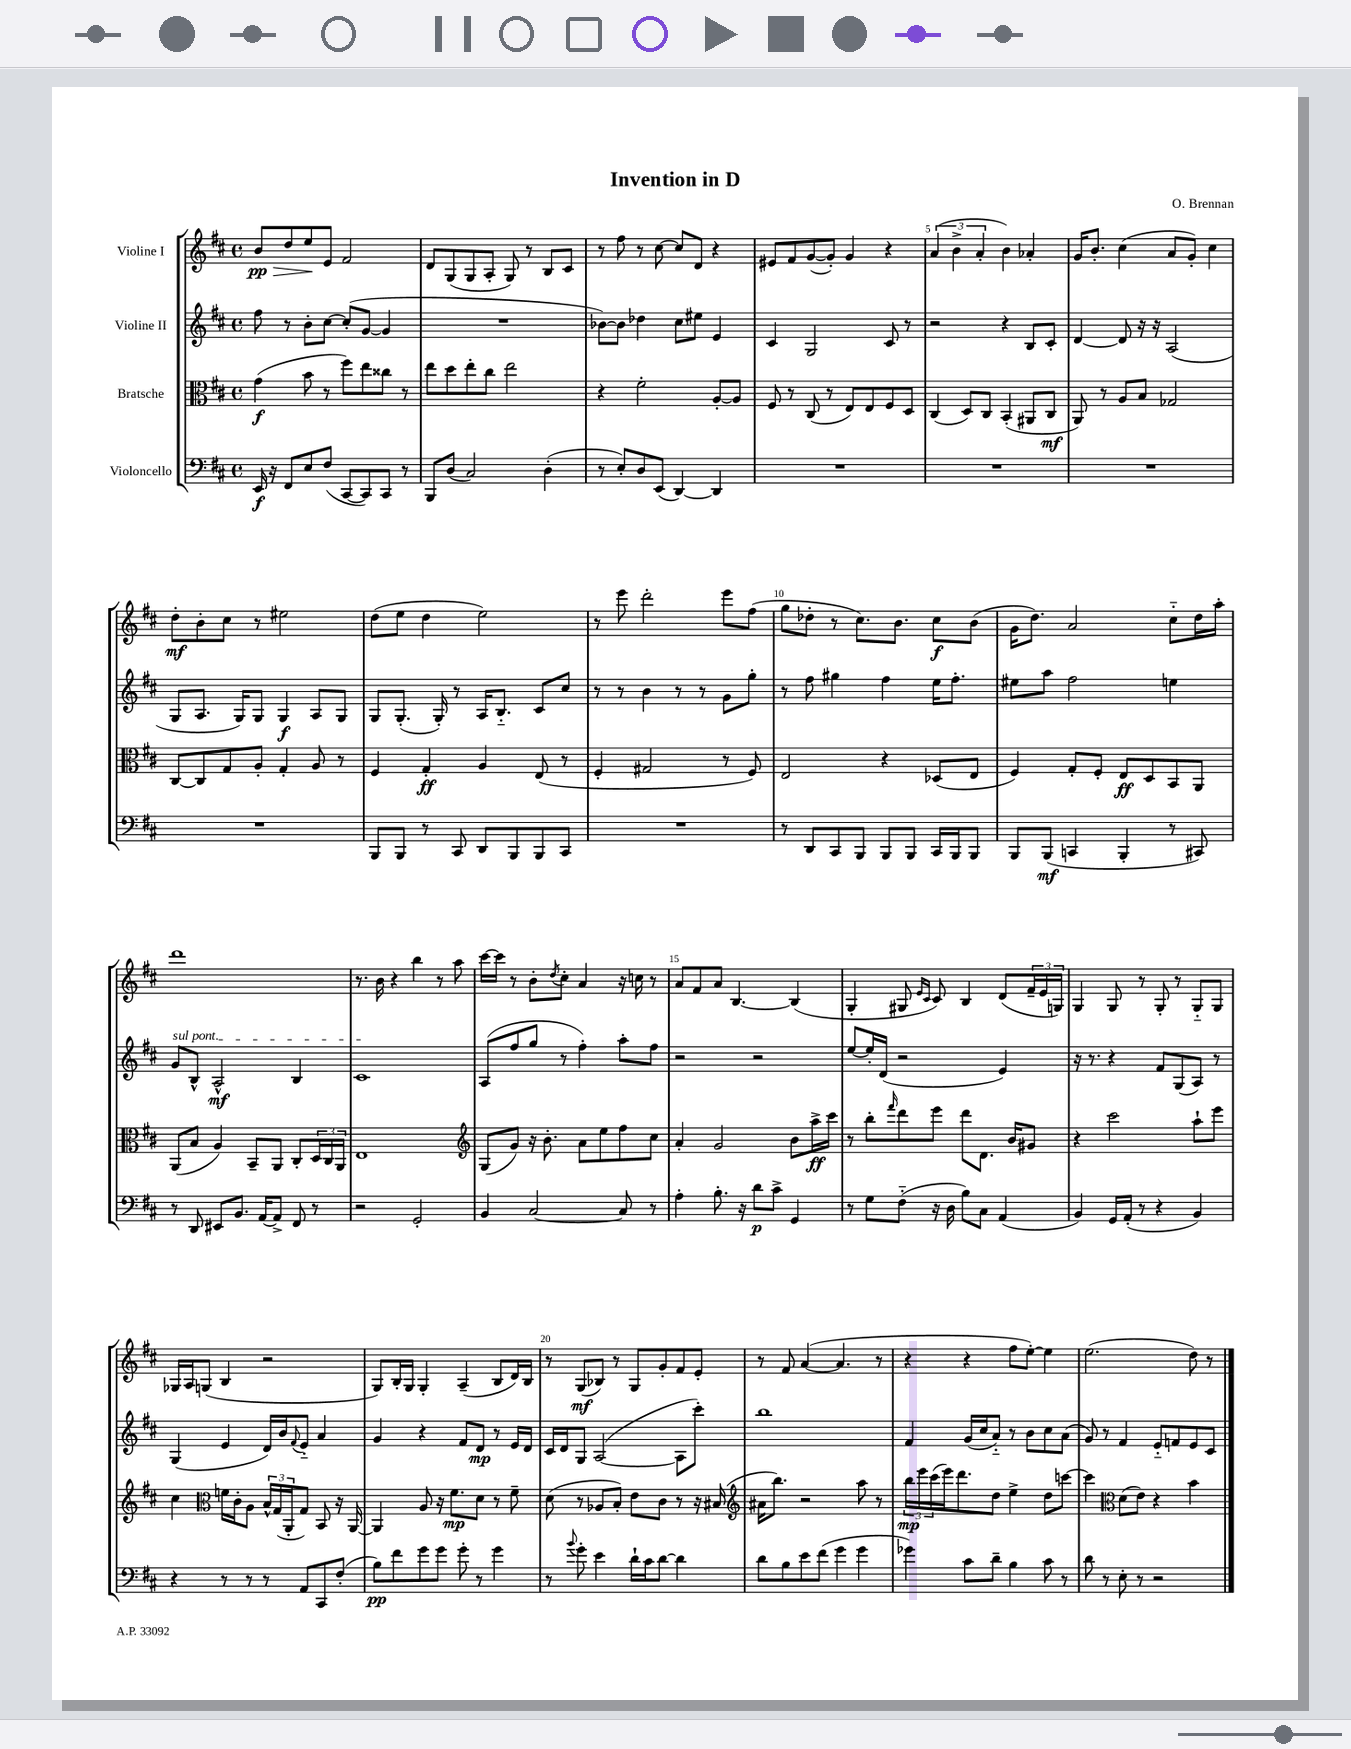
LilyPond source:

\header { title = "Invention in D" composer = "O. Brennan" }
<<
\new StaffGroup <<
\new Staff = "s0" \with { instrumentName = "Violine I" } {
    \clef treble \key d \major \defaultTimeSignature \time 4/4
    b'8\pp\> d''8 e''8\! e'8 fis'2 |
    d'8 g8( g8 a8-. g8) r8 b8 cis'8 |
    r8 fis''8 r8 cis''8~ cis''8 d'8 r4 |
    eis'8 fis'8 g'8~( g'8-.) g'4 r4 |
    \tuplet 3/2 { a'4( b'4-> a'4-. } b'4) aes'4-. |
    g'16 b'8.-. cis''4( a'8 g'8-.) cis''4 |
    d''8-.\mf b'8-. cis''8 r8 eis''2 |
    d''8( e''8 d''4 e''2) |
    r8 e'''8 d'''2-. e'''8 fis''8( |
    g''8 des''8-. r8 cis''8.) b'8. cis''8\f b'8( |
    g'16 d''8.) a'2 cis''8-_ d''16 a''16-. |
    d'''1 |
    r8. b'16 r4 b''4 r8 a''8 |
    cis'''16~ cis'''16 r8 b'8-. \acciaccatura { d''8 } cis''8-. a'4 r16 c''16 r8 |
    a'8 fis'8 a'8 b4.~ b4( |
    g4-. gis8 \grace { e'16 cis'16 } cis'8) b4 d'8( \tuplet 3/2 { fis'16-- e'16 g16) } |
    g4 g8 r8 g8-. r8 g8-_ g8 |
    ges16 a16 g8( b4 r2 |
    g8) b16-. g16 g4-. a4--( b8 d'16) b16 |
    r8 g8\mf( bes8) r8 g8 g'8-. fis'8 e'8-. |
    r8 fis'8 a'4~( a'4. r8 |
    r4 r4 fis''8 e''8~-.) e''4 |
    e''2.( d''8) r8 \bar "|." |
}
\new Staff = "s1" \with { instrumentName = "Violine II" } {
    \clef treble \key d \major \defaultTimeSignature \time 4/4
    fis''8 r8 b'8-. cis''8~ cis''8-.( g'8~ g'4 |
    R1 |
    bes'8~) bes'8 des''4 cis''8 eis''8 e'4 |
    cis'4 g2 cis'8 r8 |
    r2 r4 b8 cis'8-. |
    d'4~ d'8 r16 r16 a2( |
    g8 a8. g16) g8 g4\f a8 g8 |
    g8 g8.-.( g16-.) r8 a16 b8.-_ cis'8 cis''8 |
    r8 r8 b'4 r8 r8 g'8 g''8-. |
    r8 fis''8 gis''4 fis''4 e''16 fis''8.-. |
    eis''8 a''8 fis''2 e''4 |
    \once \override TextSpanner.bound-details.left.text = \markup { \italic "sul pont." } g'8\startTextSpan b8-^ a2-^\mf b4 |
    cis'1\stopTextSpan |
    a8( fis''8 g''8 r8 fis''4-.) a''8-. fis''8 |
    r2 r2 |
    e''8~ e''16-. d'16( r2 e'4) |
    r16 r8. r4 fis'8 g8( a8) r8 |
    g4( e'4 d'16) b'16 \appoggiatura { fis'8 } e'8-_ a'4 |
    g'4 r4 fis'8 d'8\mp r8 e'16 d'16 |
    cis'16 d'16 g8 a2~( a8 cis'''8-.) |
    b''1 |
    fis'4 g'16( cis''16 a'8-_) r8 b'8 cis''8 a'8( |
    g'8) r8 fis'4 e'8-_ f'8 e'8 cis'8 \bar "|." |
}
\new Staff = "s2" \with { instrumentName = "Bratsche" } {
    \clef alto \key d \major \defaultTimeSignature \time 4/4
    g'4\f( b'8 r8 fis''8) e''8 cisis''8 r8 |
    e''8 d''8 e''8-. cis''8 e''2 |
    r4 fis'2-. a8~-. a8 |
    fis8 r8 cis8( r8 e8) e8 fis8 d8 |
    cis4( d8) cis8 b,4-.( ais,8 cis8\mf |
    a,8) r8 a8 b8 ges2 |
    cis8~ cis8 g8 a8-. g4-. a8 r8 |
    fis4 g4-.\ff a4 e8( r8 |
    fis4-. gis2 r8 fis8) |
    e2 r4 des8( e8 |
    fis4) g8-. fis8-. e8\ff d8 b,8 a,8 |
    a,8( b8 a4) b,8-- a,8 cis8-. \tuplet 3/2 { d16 cis16 a,16 } |
    e1 |
    \clef treble g8( g'8) r16 b'8.-. a'8 e''8 fis''8 cis''8 |
    a'4-. g'2 b'8 a''16->\ff cis'''16 |
    r8 b''8-. \grace { fis'''16 } d'''8 e'''8 d'''8 d'8. b'16 gis'8 |
    r4 cis'''2 a''8-! e'''8 |
    cis''4 \clef alto f'16 cis'16-. a8 \tuplet 3/2 { b16-^ g16( a,16-. } g8) b,8 r16 a,16~ |
    a,4 a8 r16 fis'8.\mp d'8 r8 fis'8-- |
    d'8( r8 aes8 b8-.) e'8 cis'8 r8 r16 bis16( |
    \clef treble ais'16 b''8.) r2 a''8 r8 |
    \tuplet 3/2 { b''16\mp e'''16 cis'''16( } e'''16) d'''8. d''8 e''4-> d''8 c'''8~ |
    c'''4 \clef alto d'8( e'8) r4 b'4 \bar "|." |
}
\new Staff = "s3" \with { instrumentName = "Violoncello" } {
    \clef bass \key d \major \defaultTimeSignature \time 4/4
    e,16\f r16 fis,8 e8 fis8( cis,8~ cis,8) cis,8 r8 |
    b,,8 d8( cis2) d4-.( |
    r8 e8-.) d8 e,8( d,4~) d,4 |
    R1 |
    R1 |
    R1 |
    R1 |
    b,,8 b,,8 r8 cis,8 d,8 b,,8 b,,8 cis,8 |
    R1 |
    r8 d,8 cis,8 b,,8 b,,8 b,,8 cis,16 b,,16 b,,8 |
    b,,8 b,,8\mf( c,4 b,,4-. r8 cis,8) |
    r8 d,8 eis,8 b,8. a,16~ a,8-> fis,8 r8 |
    r2 g,2-. |
    b,4 cis2~ cis8 r8 |
    a4-. b8.-. r16 d'8\p cis'8-> g,4 |
    r8 g8 fis8-_( r16 d16 b8) cis8 a,4( |
    b,4) g,16 a,16-.( r8 r4 b,4) |
    r4 r8 r8 r8 a,8 cis,8 fis8-.( |
    b8\pp) fis'8 g'8 g'8 g'8-. r8 g'4 |
    r8 \appoggiatura { b'8 } g'8-. e'4 d'16-! cis'16 d'8~ d'4 |
    d'8 b8 e'8 fis'8( g'4 g'4 |
    ges'4) cis'8 d'8-- b4 cis'8 r8 |
    d'8 r8 e8-. r8 r2 \bar "|." |
}
>>
>>
\layout { \context { \Score \override BarNumber.break-visibility = ##(#f #t #t) barNumberVisibility = #(every-nth-bar-number-visible 5) } }
